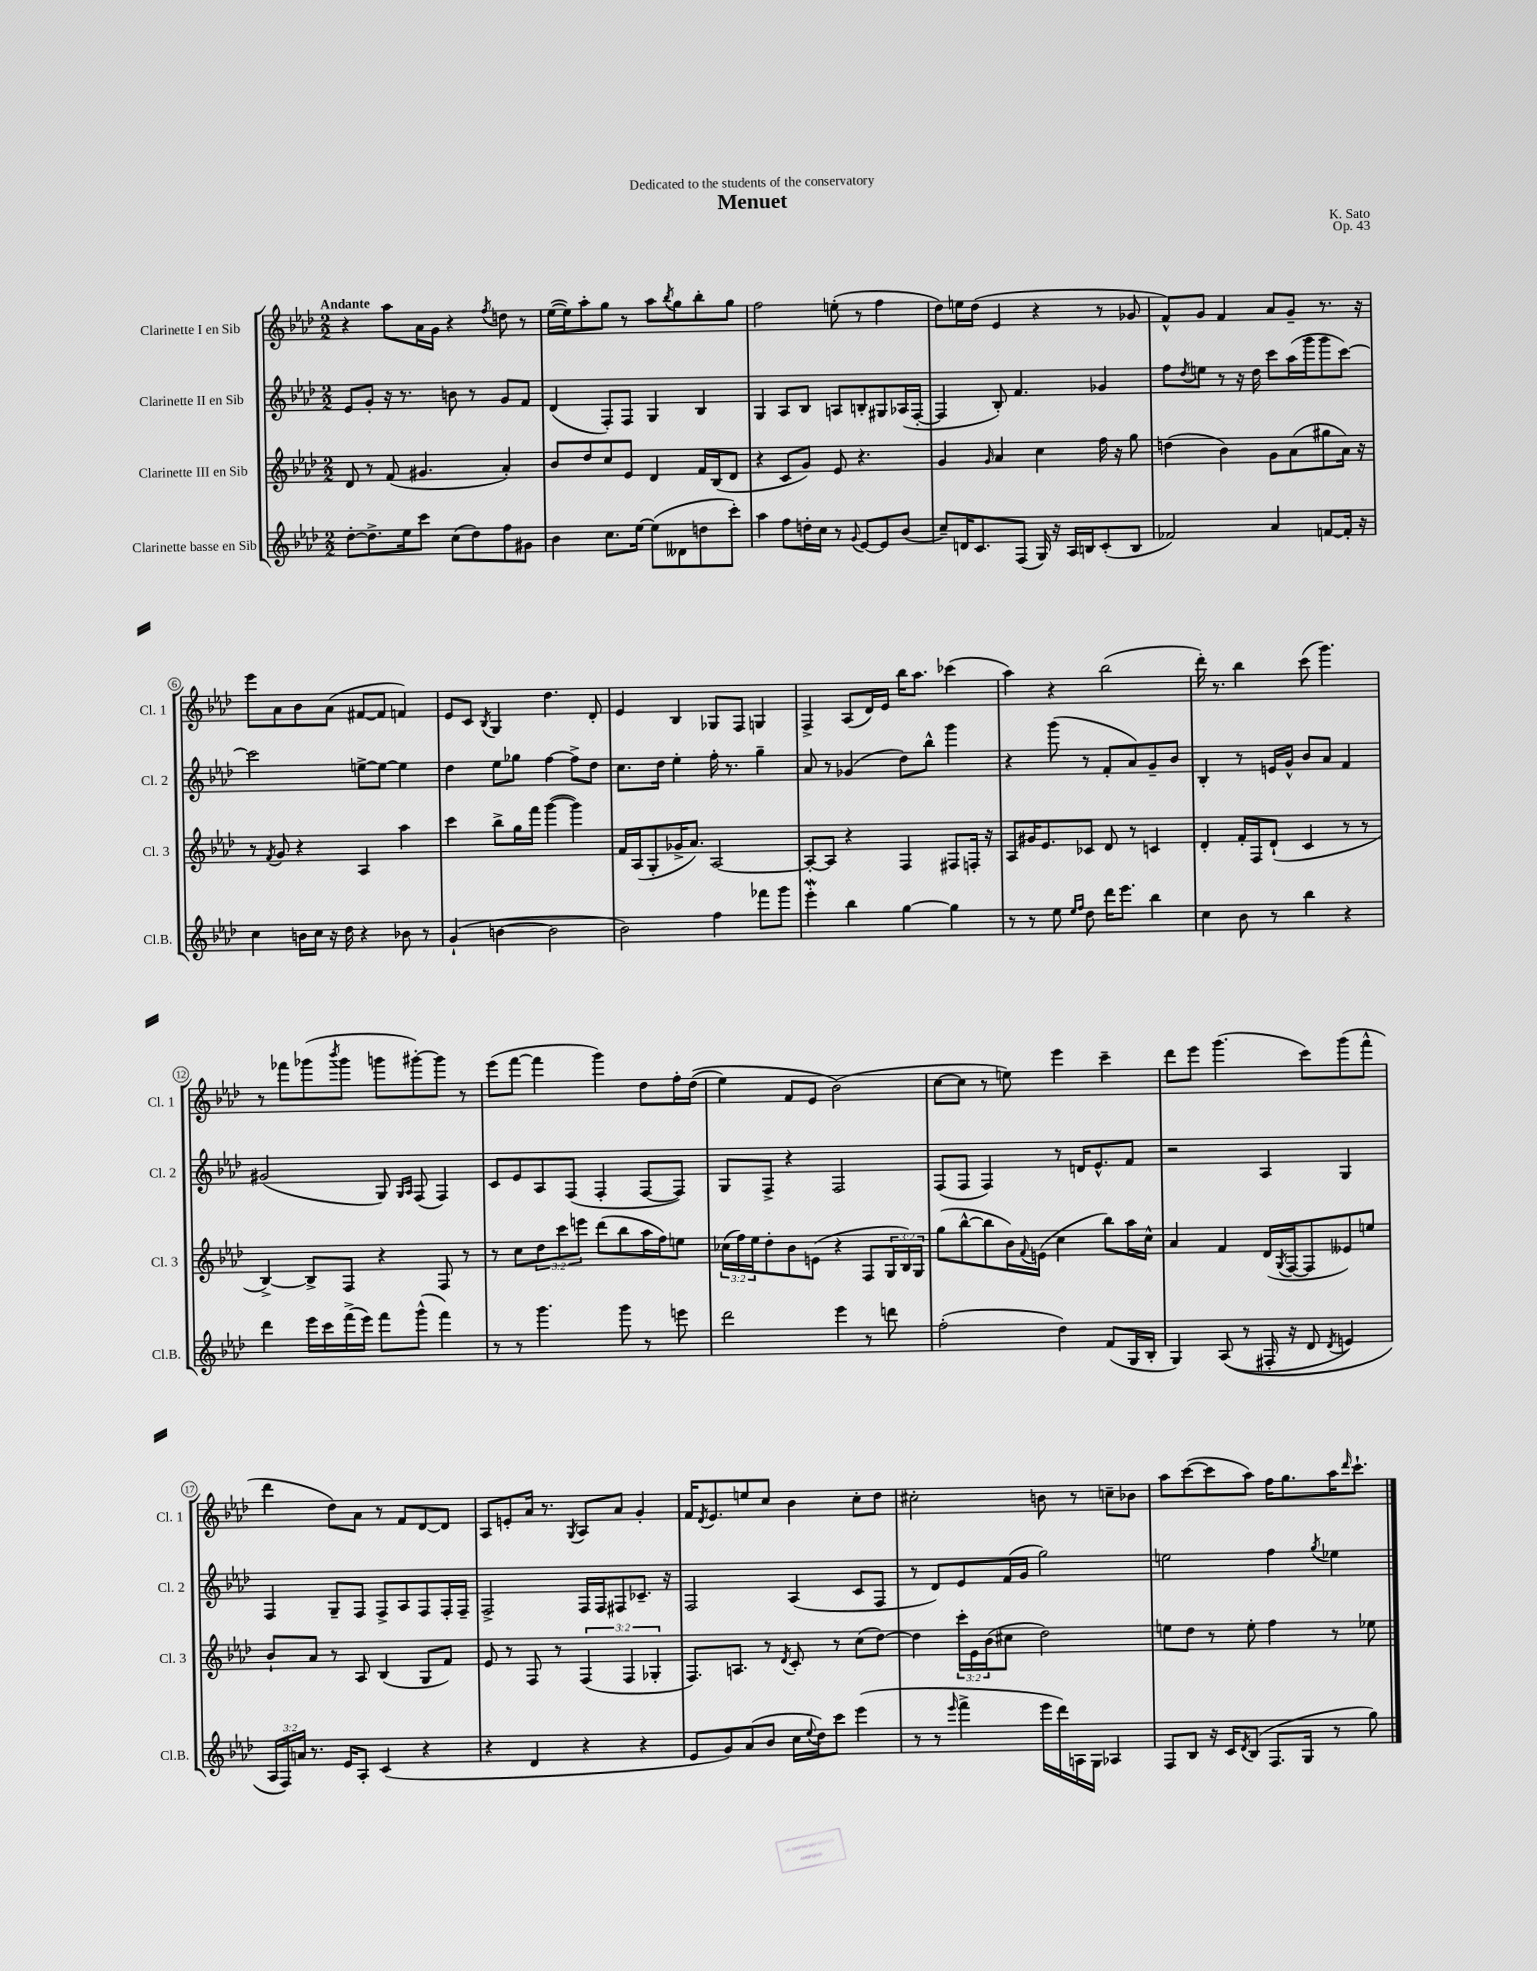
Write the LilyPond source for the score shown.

\header { title = "Menuet" composer = "K. Sato" dedication = "Dedicated to the students of the conservatory" opus = "Op. 43" }
<<
\new StaffGroup <<
\new Staff = "s0" \with { instrumentName = "Clarinette I en Sib" shortInstrumentName = "Cl. 1" } {
    \clef treble \key aes \major \numericTimeSignature \time 2/2 \tempo "Andante"
    r4 aes''8 aes'16 g'16 r4 \acciaccatura { f''8 } d''8 r8 |
    ees''16~( ees''16) aes''8-. g''8 r8 aes''8 \acciaccatura { bes''8 } g''8 bes''8-. g''8 |
    f''2 e''8-.( r8 f''4 |
    des''8) e''16 des''16( ees'4 r4 r8 ges'8 |
    f'8-^) g'8 f'4 aes'8 g'8-- r8. r16 |
    ees'''8 aes'8 bes'8 aes'8( fis'8~ fis'8 f'4) |
    ees'8 c'8 \acciaccatura { bes8 } g4 des''4. des'8-. |
    ees'4 bes4 ges8 f8 g4 |
    f4-> aes8( des'16) ees'16 bes''16 aes''8. ces'''4( |
    aes''4) r4 bes''2( |
    des'''16-.) r8. bes''4 c'''8( g'''4.) |
    r8 fes'''8 ges'''8( \acciaccatura { bes'''8 } ges'''8 g'''8 gis'''8~-.) gis'''8 r8 |
    ees'''8( f'''8~ f'''4 g'''4) des''8 f''16-. des''16(\( |
    ees''4) f'8 ees'8 bes'2(\) |
    c''8~ c''8 r8 e''8) ees'''4 c'''4-- |
    des'''8 ees'''8 g'''4.( c'''8) g'''8( f'''8-^ |
    des'''4 des''8) aes'8 r8 f'8 des'8~ des'8 |
    aes8 e'8-. aes'16 r8. \acciaccatura { g8 } aes8 aes'8 g'4-. |
    f'16 \acciaccatura { des'8 } ees'8. e''8 c''8 bes'4 c''8-. des''8 |
    cis''2-. b'8 r8 c''8-- bes'8 |
    aes''8 c'''8~( c'''8 aes''8) f''16 g''8. aes''16 \grace { des'''16 } c'''8.-! \bar "|." |
}
\new Staff = "s1" \with { instrumentName = "Clarinette II en Sib" shortInstrumentName = "Cl. 2" } {
    \clef treble \key aes \major \numericTimeSignature \time 2/2
    ees'8 g'8-. r16 r8. b'8 r8 g'8 f'8 |
    des'4( f8-.) f8 g4 bes4 |
    g4 aes8 bes8 a8 b8-. gis8 aes16( f16~-. |
    f4 bes8-.) f'4. ges'4 |
    f''8 \acciaccatura { des''8 } e''8 r8 r16 des''16 c'''8 aes''16( g'''16 g'''8 c'''8~) |
    c'''2 e''8~-> e''8~ e''4 |
    des''4 ees''8 ges''8 f''4~ f''8-> des''8 |
    c''8. des''16 ees''4-. f''16-. r8. g''4-- |
    aes'8 r8 ges'4( des''8) bes''8-^ g'''4 |
    r4 g'''8( r8 f'8-. aes'8) g'8-- bes'8 |
    bes4-. r8 e'16 g'16-^ bes'8 aes'8 f'4 |
    gis'2( g8) \grace { g16 aes16 } f8( f4) |
    c'8 ees'8 aes8 f8( f4-. f8~ f8) |
    g8 f8-> r4 f2 |
    f8( f8 f4) r8 d'16 ees'8.-^ f'8 |
    r2 aes4 g4 |
    f4 g8-- f8 f8-> aes8 f8 f16-. f16-- |
    f2-> f16 f16 fis8 ces'8.-- r16 |
    f2 aes4( c'8 f8 |
    r8 des'8) ees'8 f'16( g'16 g''2) |
    e''2 f''4 \acciaccatura { g''8 } ees''4 \bar "|." |
}
\new Staff = "s2" \with { instrumentName = "Clarinette III en Sib" shortInstrumentName = "Cl. 3" } {
    \clef treble \key aes \major \numericTimeSignature \time 2/2 \override Staff.TupletNumber.text = #tuplet-number::calc-fraction-text
    des'8 r8 f'8( gis'4. aes'4-.) |
    bes'8 des''8 c''8 ees'8 des'4 f'16 bes16( des'8 |
    r4 c'8 g'8) ees'8 r4. |
    g'4 \grace { g'16 } aes'4 c''4 f''16 r16 g''8 |
    d''4( bes'4) g'8 aes'8( gis''8 aes'16) r16 |
    r8 \acciaccatura { f'8 } g'8 r4 aes4 aes''4 |
    c'''4 bes''8-> g''16 f'''16 g'''4~( g'''4) |
    f'16 aes16( g8-. ges'16-> aes'8.) aes2~ |
    aes8~-. aes8 r4 f4 fis8 f16-. r16 |
    aes8 gis'16 ees'8. ces'8 des'8 r8 c'4 |
    des'4-. f'16-. f16 des'8-!( c'4 r8 r8 |
    bes4~->) bes8-> f8 r4 f8 r8 |
    r8 c''8 \tuplet 3/2 { des''8 c'''8 e'''8 } des'''8( bes''8 aes''16 f''16) e''8 |
    \tuplet 3/2 { ces''16( f''16) ees''16 } des''8-. bes'8 e'8( r4 f8 \tuplet 3/2 { g16 bes16) g16 } |
    g''8( bes''8~-^ bes''8 bes'16) \appoggiatura { f'8 } e'16( c''4 bes''8) aes''16 c''16-^ |
    aes'4 f'4 des'16( \acciaccatura { g8 } f16~ f8 eeses'8) e''8 |
    bes'8-! aes'8 r8 aes8 bes4( g8 f'8) |
    ees'8 r8 f8 r8 \tuplet 3/2 { f4( f4 ges4-. } |
    f8.) a8. r8 \acciaccatura { des'8 } c'8-. r8 c''8( des''8~) |
    des''4 \tuplet 3/2 { c'''16-. ees'16 bes'16( } cis''8 des''2) |
    e''8 des''8 r8 e''8-. f''4 r8 ees''8 \bar "|." |
}
\new Staff = "s3" \with { instrumentName = "Clarinette basse en Sib" shortInstrumentName = "Cl.B." } {
    \clef treble \key aes \major \numericTimeSignature \time 2/2 \override Staff.TupletNumber.text = #tuplet-number::calc-fraction-text
    des''8~-. des''8.-> ees''16 c'''8 c''8( des''8) f''8 gis'8 |
    bes'4 c''8. ees''16~ ees''8( deses'8 d''8 c'''8-.) |
    aes''4 f''8 d''16-. c''16 r8 \appoggiatura { g'8 } ees'8~ ees'8 bes'8( |
    c''8--) d'16 c'8. f8( g16) r16 aes16 b16 c'8-.( b8 |
    fes'2) aes'4 f'8~ f'16-. r16 |
    c''4 b'16 c''16 r16 des''16 r4 bes'8 r8 |
    g'4-!( b'4~ b'2 |
    bes'2) f''4 fes'''8 g'''8 |
    ees'''4-.\mordent bes''4 g''4~ g''4 |
    r8 r8 ees''8 \grace { ees''16 f''16 } des''8 des'''16 ees'''8. bes''4 |
    c''4 bes'8 r8 bes''4 r4 |
    des'''4 ees'''16 c'''16 f'''16->( ees'''16) f'''8 g'''8-^( f'''4) |
    r8 r8 g'''4. g'''8 r8 e'''8 |
    des'''2 ees'''4 r8 d'''8 |
    f''2-.( des''4) f'8( g16 bes16-. |
    g4) aes8(\( r8 fis16-. r16 des'8 \acciaccatura { des'8 } e'4) |
    \tuplet 3/2 { aes16 f16\) a'16 } r8. ees'16 aes8-. c'4( r4 |
    r4 des'4 r4 r4 |
    ees'8 g'8) aes'8( bes'8 c''16 \appoggiatura { ees''8 } des''16) c'''8 ees'''4( |
    r8 r8 \grace { ees'''16 } f'''4-> ees'''16 des'''16) a16 g16 aes4 |
    f8 bes8 r16 c'16 \acciaccatura { des'8 } bes8( f8. g16 r8 g''8) \bar "|." |
}
>>
>>
\layout { \context { \Score \override BarNumber.stencil = #(make-stencil-circler 0.1 0.3 ly:text-interface::print) } }
